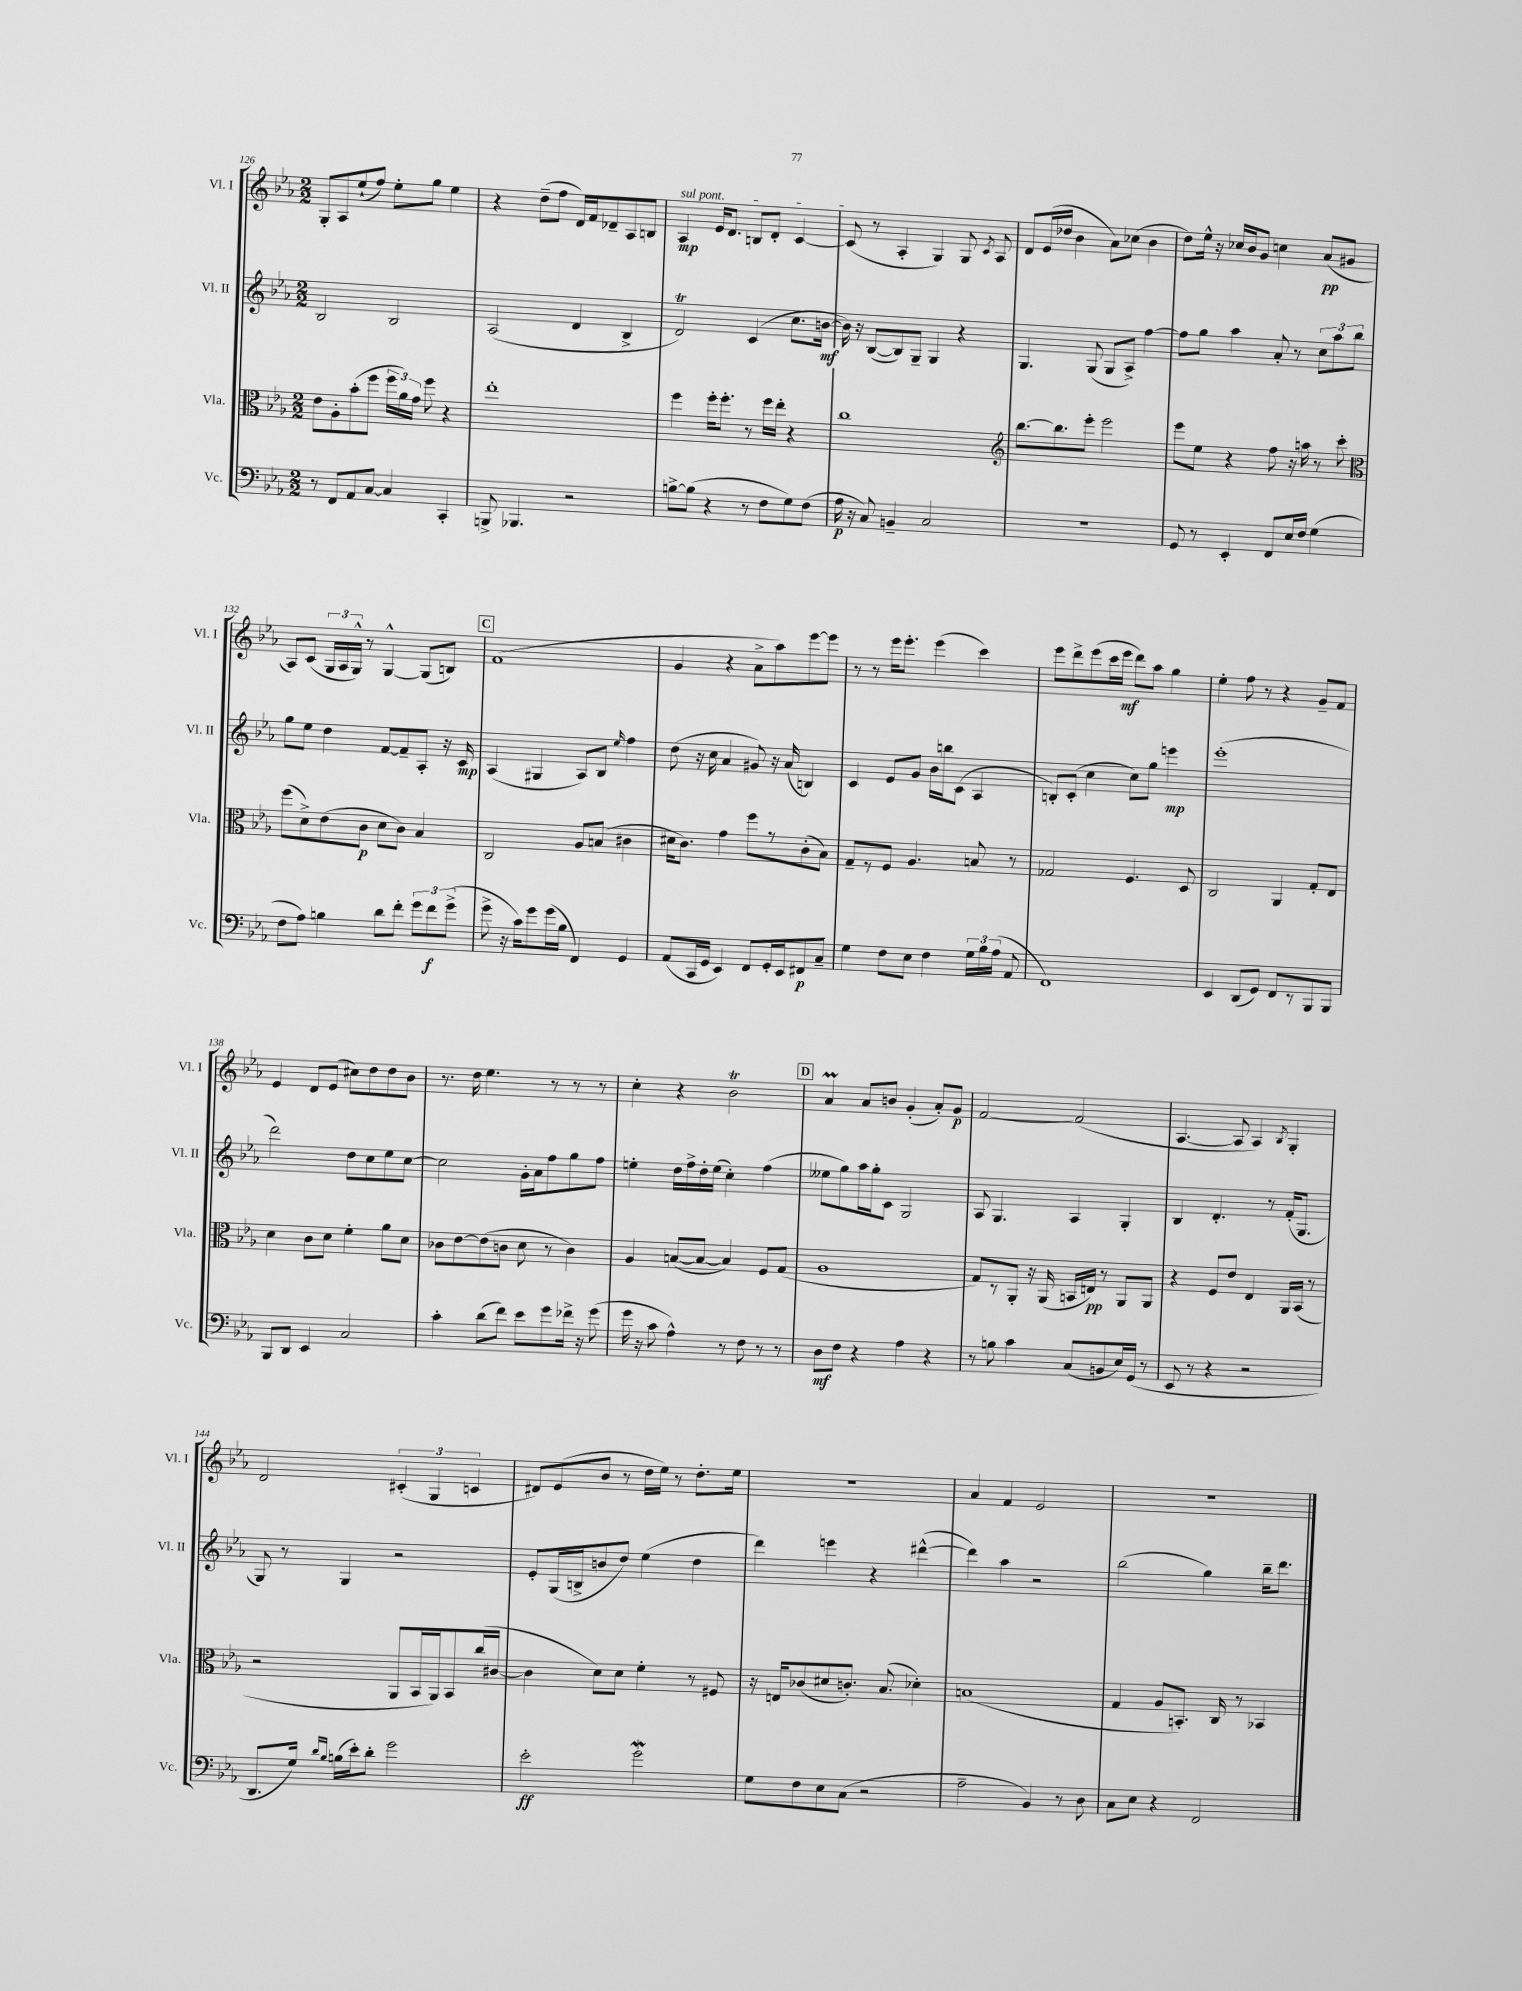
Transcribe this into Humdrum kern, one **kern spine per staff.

**kern	**kern	**kern	**kern
*staff4	*staff3	*staff2	*staff1
*clefF4	*clefC3	*clefG2	*clefG2
*k[b-e-a-]	*k[b-e-a-]	*k[b-e-a-]	*k[b-e-a-]
*M2/2	*M2/2	*M2/2	*M2/2
8r	8e-	2B-	8G'
8FF	8A-'	.	8A-
8AA-	(8b-'	.	(8ee-`
[8C	8ff	.	8ff)
4C]	24ff	2B-	8ee-'
.	24a-)	.	.
.	24g	.	.
.	8ff	.	8gg
4CC'	4r	.	4ee-
=	=	=	=
8BBB^	1ee-'	(2A-	4r
4.BBB-	.	.	.
.	.	.	(8dd~
.	.	.	8ff
2r	.	4d	16d)
.	.	.	16f
.	.	.	8d-~
.	.	4B-^	8A-
.	.	.	8B
=	=	=	=
[8B^	4ff	2d)	4A-
(8B]	.	.	.
4r	16ff'	.	16e-
.	8.ff'	.	8.d
8r	8r	(4c	8B
8F	16ff	.	8d'
.	16ee-'	.	.
8G)	4r	8.cc	[4c
(8F	.	.	.
.	.	[16b	.
=	=	=	=
16A-	1cc	16b])	(8c]
16r	.	16r	.
8C)	.	([8B-	8r
4BB~	.	8B-])	4A-'
.	.	8G~	.
2C	.	4G	4G)
.	.	4r	8G
.	.	.	8qc
.	.	.	8A-
=	=	=	=
*	*clefG2	*	*
1r	[8.bb-	4.G	8d
.	.	.	(16e-
.	8.bb-]	.	16dd-
.	.	.	4b-
.	8eee-'	(8G	.
.	2eee-	8G	8a-)
.	.	8A-^)	(8cc-
.	.	[4ff	4b-
=	=	=	=
8GG	8eee-	8ff]	8dd)
8r	8ee-	8gg	16ee-^^
.	.	.	16r
4EE-'	4r	4aa-	16cc-
.	.	.	16b-
.	.	.	8g
8FF	8ff	8a-'	4cc
16E-	16r	8r	.
16F	16aa	.	.
(4G	8r	12cc	(8a-
.	.	12aa-	.
.	8ccc'	.	8g#
.	.	12bb-	.
=	=	=	=
*	*clefC3	*	*
8F	(8ff	8gg	8A-)
8A-)	8d^)	8ee-	(8c
4B	(8e-	4dd	24G
.	.	.	24A-
.	.	.	24G^^)
.	8c	.	8r
8d	8d	[8f	[4G^^
8f'	8c)	8f~]	.
12g	4B-	8A-'	(8G]
12f	.	.	.
.	.	16r	8B)
(12g^	.	.	.
.	.	16c	.
=	=	=	=
8g^	2C	(4A-	(1f
16r	.	.	.
16c)	.	.	.
8g	.	4G#	.
(16g	.	.	.
16B-	.	.	.
4FF)	8A-	8A-)	.
.	(8B	8B-	.
.	.	16qqee-	.
4GG	4c#	4ff	.
=	=	=	=
(8AA-	16d#	(8dd	4g
.	8.c)	.	.
16CC	.	16r	.
16GG	.	16cc	.
4EE-)	4g	4a-	4r
8FF	8ff	8g#)	8a-^
16GG'	8r	16r	8aa-)
16EE-	.	(16a-	.
8FF#	(8c'	4B)	[8eee-
8C~	8B-)	.	8eee-]
=	=	=	=
4G	8G~	4c	8r
.	8r	.	8r
8F	8F	8e-	16eee-
.	.	.	8.eee-'
8E-	4.A-	8g	.
4F	.	16b-	(4eee-
.	.	16bb	.
.	.	(8c	.
24G	8B	4A-	4ccc)
24B-	.	.	.
(24A-	.	.	.
8AA-	8r	.	.
=	=	=	=
1FF)	2G-	8B')	8eee-
.	.	(8c'	8ddd^
.	.	4cc	(8eee-
.	.	.	16ccc
.	.	.	16eee-
.	4.F	8cc)	8ddd)
.	.	8gg	8aa-
.	.	4eee	4gg
.	8D	.	.
=	=	=	=
4EE-	2C	(1eee-'	4ee-'
(8DD	.	.	8ff
8GG)	.	.	8r
8FF	4AA-	.	4r
8r	.	.	.
8BBB-	8G'	.	8g~
8BBB-	8E-	.	8f
=	=	=	=
8BBB-	4d	2ddd)	4e-
8DD	.	.	.
4EE-	8c	.	8d
.	8d	.	(8e-
2C	4f'	8dd	8cc#)
.	.	8cc	8dd
.	8a-	8ee-	8dd
.	8d	[8cc	8b-
=	=	=	=
4c'	8c-	2cc]	8.r
.	[8e-	.	.
.	.	.	16dd
(8d	(8e-]	.	4.ee-
8f)	8c	.	.
8e-	8d	16g'	.
.	.	16a-	.
8g	8r	8ff	8r
16f-^	4c)	8gg	8r
16r	.	.	.
(8g	.	8ff	8r
=	=	=	=
16g	4A-	4ee'	4cc'
16r	.	.	.
8c	.	.	.
4A-^^)	([8B	16dd	4r
.	.	16ff^	.
.	8B_	16dd'	.
.	.	(16ee	.
8r	4B])	4cc')	2b-
8F	.	.	.
8r	8F	(4ff	.
8r	(8G	.	.
=	=	=	=
8D	1A-	8ee--	4a-
8F	.	8gg)	.
4r	.	16aa-	8a-
.	.	16gg'	.
.	.	8c	8b
4A-	.	2G	(4g'
4r	.	.	8a-')
.	.	.	8g
=	=	=	=
8r	8G)	8A-	[2f
8B	8r	4.G	.
4c	8AA-'	.	.
.	16r	.	.
.	(16AA-	.	.
(8C	16BB	4A-	(2f]
.	16E)	.	.
8BB	8r	.	.
16E-)	8AA-	4G'	.
(16GG	.	.	.
8r	8AA-	.	.
=	=	=	=
8EE-	4r	4B-	[4.A-
8r	.	.	.
4r	8F	4.d'	.
.	8e-	.	8A-]
2r	4E-	.	4A-)
.	.	8r	.
.	.	.	8qB-
.	16AA-	(16f'	4G'
.	(16BB-	8.G	.
.	8r	.	.
=	=	=	=
8.DD	2r	8G)	2d
.	.	8r	.
16G)	.	.	.
16qqd	.	.	.
16qqB-	.	.	.
(16B	.	4G	.
16e-')	.	.	.
8d'	.	.	.
2g	8AA-	2r	(6c#'
.	16BB-	.	.
.	.	.	6G
.	16AA-)	.	.
.	8BB-	.	.
.	.	.	6c
.	(16cc	.	.
.	[16c#	.	.
=	=	=	=
2e-'	4c#]	8e-'	8d#)
.	.	(16G	(8e-
.	.	16B^	.
.	8d)	8b	8b-
.	8d	8dd)	8r
2g	4f'	(4ee-	16dd
.	.	.	16ee-)
.	.	.	8r
.	8r	4dd	8.dd'
.	8F#	.	.
.	.	.	16ee-
=	=	=	=
8G	16r	4ddd)	1r
.	16E	.	.
8F	(8c-	.	.
8E-	8d#	4eee	.
(8C	8.c')	.	.
2r	.	4r	.
.	(8.B-	.	.
.	4d-')	([4ddd#^^	.
=	=	=	=
2A-~	(1B	4ddd#])	4a-
.	.	4aa-	4f
4BB-)	.	2r	2e-
8r	.	.	.
8D	.	.	.
=	=	=	=
8C	4G	(2bb-	1r
8E-	.	.	.
4r	8A-	.	.
.	8.BB')	.	.
2FF	.	4gg)	.
.	16C	.	.
.	8r	.	.
.	4BB-	16bb-~	.
.	.	8.ddd	.
==	==	==	==
*-	*-	*-	*-
